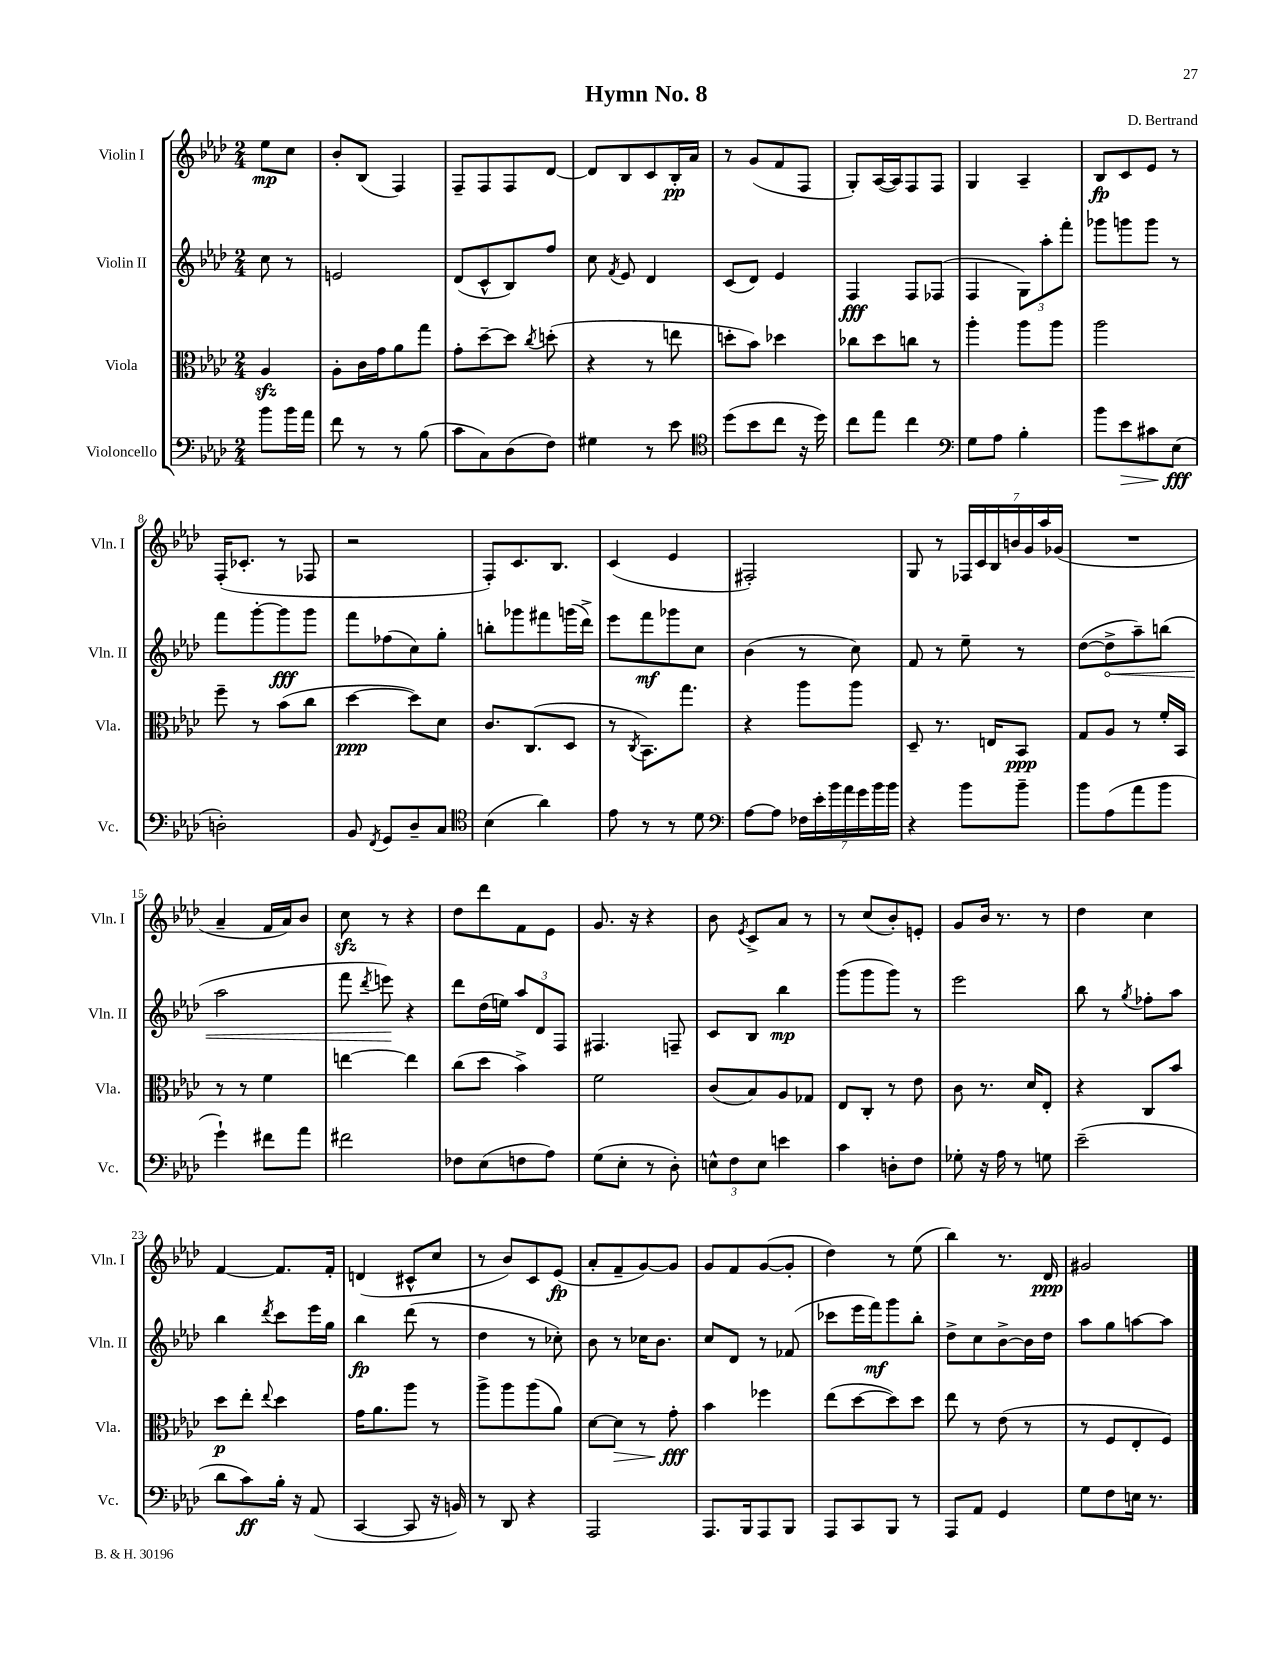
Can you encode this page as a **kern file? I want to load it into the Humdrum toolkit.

**kern	**kern	**kern	**kern
*staff4	*staff3	*staff2	*staff1
*clefF4	*clefC3	*clefG2	*clefG2
*k[b-e-a-d-]	*k[b-e-a-d-]	*k[b-e-a-d-]	*k[b-e-a-d-]
*M2/4	*M2/4	*M2/4	*M2/4
8b-\L	4A-/	8cc\	8ee-\L
16b-\L	.	8r	8cc\J
16a-\JJ	.	.	.
=	=	=	=
8f\	8A-'\L	2e/	8b-'/L
8r	16c\L	.	(8B-/J
.	16g\J	.	.
8r	8a-\	.	4F/)
(8B-\	8gg\J	.	.
=	=	=	=
8c\L	8g'\L	(8d-/L	8F~/L
8C\)	[8dd-~\	8c^^/	8F/
(8D-\	8dd-\]J	8B-/)	8F/
.	8qcc/	.	.
8F\J)	(8dd'\	8ff/J	[8d-/J
=	=	=	=
4G#\	4r	8cc\	8d-/]L
.	.	8qf/	.
.	.	8e-/	8B-/
8r	8r	4d-/	8c/
8e-\	8ee\	.	16B-'/L
.	.	.	16a-/JJ
=	=	=	=
*clefC4	*	*	*
(8dd-\L	8dd'\L	(8c/L	8r
8b-\	8b-\J)	8d-/J)	(8g/L
8cc\J	4dd-\	4e-/	8f/
16r	.	.	8F/J
16dd-\)	.	.	.
=	=	=	=
8cc\L	8cc-\L	4F/	8G'/L)
8ee-\J	8dd-\	.	([16A-/L
.	.	.	16A-/]J)
4cc\	8cc\J	8F/L	8F/
.	8r	(8F-/J	8F/J
=	=	=	=
*clefF4	*	*	*
8G\L	4aa-'\	4F/	4G/
8A-\J	.	.	.
4B-'\	8aa-\L	12G\L)	4A-~/
.	.	12aa-'\	.
.	8aa-\J	.	.
.	.	12fff'\J	.
=	=	=	=
8b-\L	2aa-\	8ggg-\L	8B-/L
8e-\	.	8ggg\	8c/
8c#\	.	8ggg\J	8e-/J
(8E-\J	.	8r	8r
=	=	=	=
2D'\)	8ff~\	8fff\L	(16F'/LK
.	.	.	8.c-'/J
.	8r	[8ggg'\	.
.	(8b-\L	8ggg\]	8r
.	8cc\J	8ggg\J	8F-/
=	=	=	=
8BB-/	[4dd-\	8fff\L	2r
8qFF/	.	.	.
8GG/L	.	(8ff-\	.
8D-~/	8dd-\]L)	8cc\)	.
8C/J	8d-\J	8gg'\J	.
=	=	=	=
*clefC4	*	*	*
(4B-\	8.c/L	8bb'\L	8F'/L)
.	.	8ggg-\	8.c/
.	(8.C/	.	.
4a-\)	.	8fff#\	.
.	.	.	8.B-/J
.	8D-/J	(16ggg\L	.
.	.	16ddd-^\JJ)	.
=	=	=	=
8e-\	8r	8eee-\L	(4c/
.	8qC/	.	.
8r	8.BB-\L)	8fff\	.
8r	.	8ggg-\	4e-/
.	8.gg\J	.	.
8d-\	.	8cc\J	.
=	=	=	=
*clefF4	*	*	*
[8A-\L	4r	(4b-\	2F#'/)
8A-\]J	.	.	.
28F-\LL	8aa-\L	8r	.
28e-'\	.	.	.
28b-\	.	.	.
28a-\	.	.	.
.	8aa-\J	8cc\)	.
28g\	.	.	.
28b-\	.	.	.
28b-\JJ	.	.	.
=	=	=	=
4r	8D-~/	8f/	8G/
.	8.r	8r	8r
8b-\L	.	8ee-~\	28F-/LL
.	.	.	28c/
.	16E/LK	.	.
.	.	.	28B-/
.	.	.	28b/
8b-~\J	8BB-/J	8r	.
.	.	.	28g/
.	.	.	28aa-/
.	.	.	(28g-/JJ
=	=	=	=
8b-\L	8G/L	([8dd-\L	2r
(8A-\	8A-/J	8dd-^\]	.
8a-\	8r	8aa-~\)	.
8b-\J	16f'/LL	(8bb\J	.
.	16BB-/JJ	.	.
=	=	=	=
4g`\)	8r	2aa-\	4a-~/
.	8r	.	.
8f#\L	4f\	.	16f/LL
.	.	.	16a-/J)
8a-\J	.	.	8b-/J
=	=	=	=
2f#\	[4ee\	8fff\	8cc\
.	.	8qddd-/	.
.	.	8eee\)	8r
.	4ee\]	4r	4r
=	=	=	=
8F-\L	(8cc\L	8ddd-\L	8dd-\L
(8E-\	8dd-\J	(16dd-\L	8ddd-\
.	.	16ee\JJ)	.
8F\	4b-^\)	12aa-/L	8f\
.	.	12d-/	.
8A-\J)	.	.	8e-\J
.	.	12F/J	.
=	=	=	=
(8G\L	2f\	4.F#/	8.g/
8E-'\J	.	.	.
.	.	.	16r
8r	.	.	4r
8D-'\)	.	8F~/	.
=	=	=	=
12E^^\L	(8c/L	8c/L	8b-\
12F\	.	.	.
.	.	.	8qe-/
.	8B-/)	8B-/J	8c^/L
12E\J	.	.	.
4e\	8A-/	4bb-\	8a-/J
.	8G-/J	.	8r
=	=	=	=
4c\	8E-/L	(8ggg\L	8r
.	8C'/J	8ggg\	(8cc/L
8D'\L	8r	8ggg\J)	8b-'/)
8F\J	8e-\	8r	8e'/J
=	=	=	=
8G-'\	8c\	2eee-\	8g/L
16r	8.r	.	16b-/Jk
16A-\	.	.	8.r
8r	.	.	.
.	16d-/LK	.	.
8G\	8E-'/J	.	8r
=	=	=	=
(2e-~\	4r	8bb-\	4dd-\
.	.	8r	.
.	.	8qgg/	.
.	8C/L	8ff-'\L	4cc\
.	8b-/J	8aa-\J	.
=	=	=	=
8d-\L	8dd-\L	4bb-\	[4f/
8c\)	8ee-'\J	.	.
.	8qqee-/	8qddd-/	.
16B-'\Jk	4dd-\	8ccc\L	8.f/]L
16r	.	.	.
(8AA-/	.	16eee-\L	.
.	.	16gg\JJ	16f'/Jk
=	=	=	=
[4CC/	16g\LK	4bb-\	(4d/
.	8.a-\	.	.
8CC/]	8aa-\J	(8ddd-\	8c#^^/L
16r	8r	8r	8cc/J
16BB/)	.	.	.
=	=	=	=
8r	8aa-^\L	4dd-\	8r
8DD-/	8aa-\	.	8b-/L)
4r	(8aa-\	8r	8c/
.	8a-\J)	8cc-'\)	(8e-/J
=	=	=	=
2AAA-/	[8d-\L	8b-\	8a-'/L
.	8d-\]J	8r	8f~/
.	8r	16cc-\LK	[8g/)
.	.	8.b-\J	.
.	8g'\	.	8g/]J
=	=	=	=
8.AAA-/L	4b-\	8cc/L	8g/L
.	.	8d-/J	8f/
16BBB-/k	.	.	.
8AAA-/	4ff-\	8r	([8g/
8BBB-/J	.	(8f-/	8g'/]J
=	=	=	=
8AAA-/L	(8ee-\L	8ccc-\L	4dd-\)
8CC/	[8dd-\	16eee-\L	.
.	.	16fff\J)	.
8BBB-/J	8dd-\])	8ggg\	8r
8r	8dd-\J	8bb-'\J	(8ee-\
=	=	=	=
8AAA-/L	8ee-\	8dd-^\L	4bb-\)
8AA-/J	8r	8cc\	.
4GG/	(8e-\	[8b-^\	8.r
.	8r	16b-\]L	.
.	.	16dd-\JJ	16d-/
=	=	=	=
8G\L	8r	8aa-\L	2g#/
8F\	8F/L	8gg\	.
16E\Jk	8E-'/	[8aa\	.
8.r	.	.	.
.	8F/J)	8aa\]J	.
==	==	==	==
*-	*-	*-	*-
